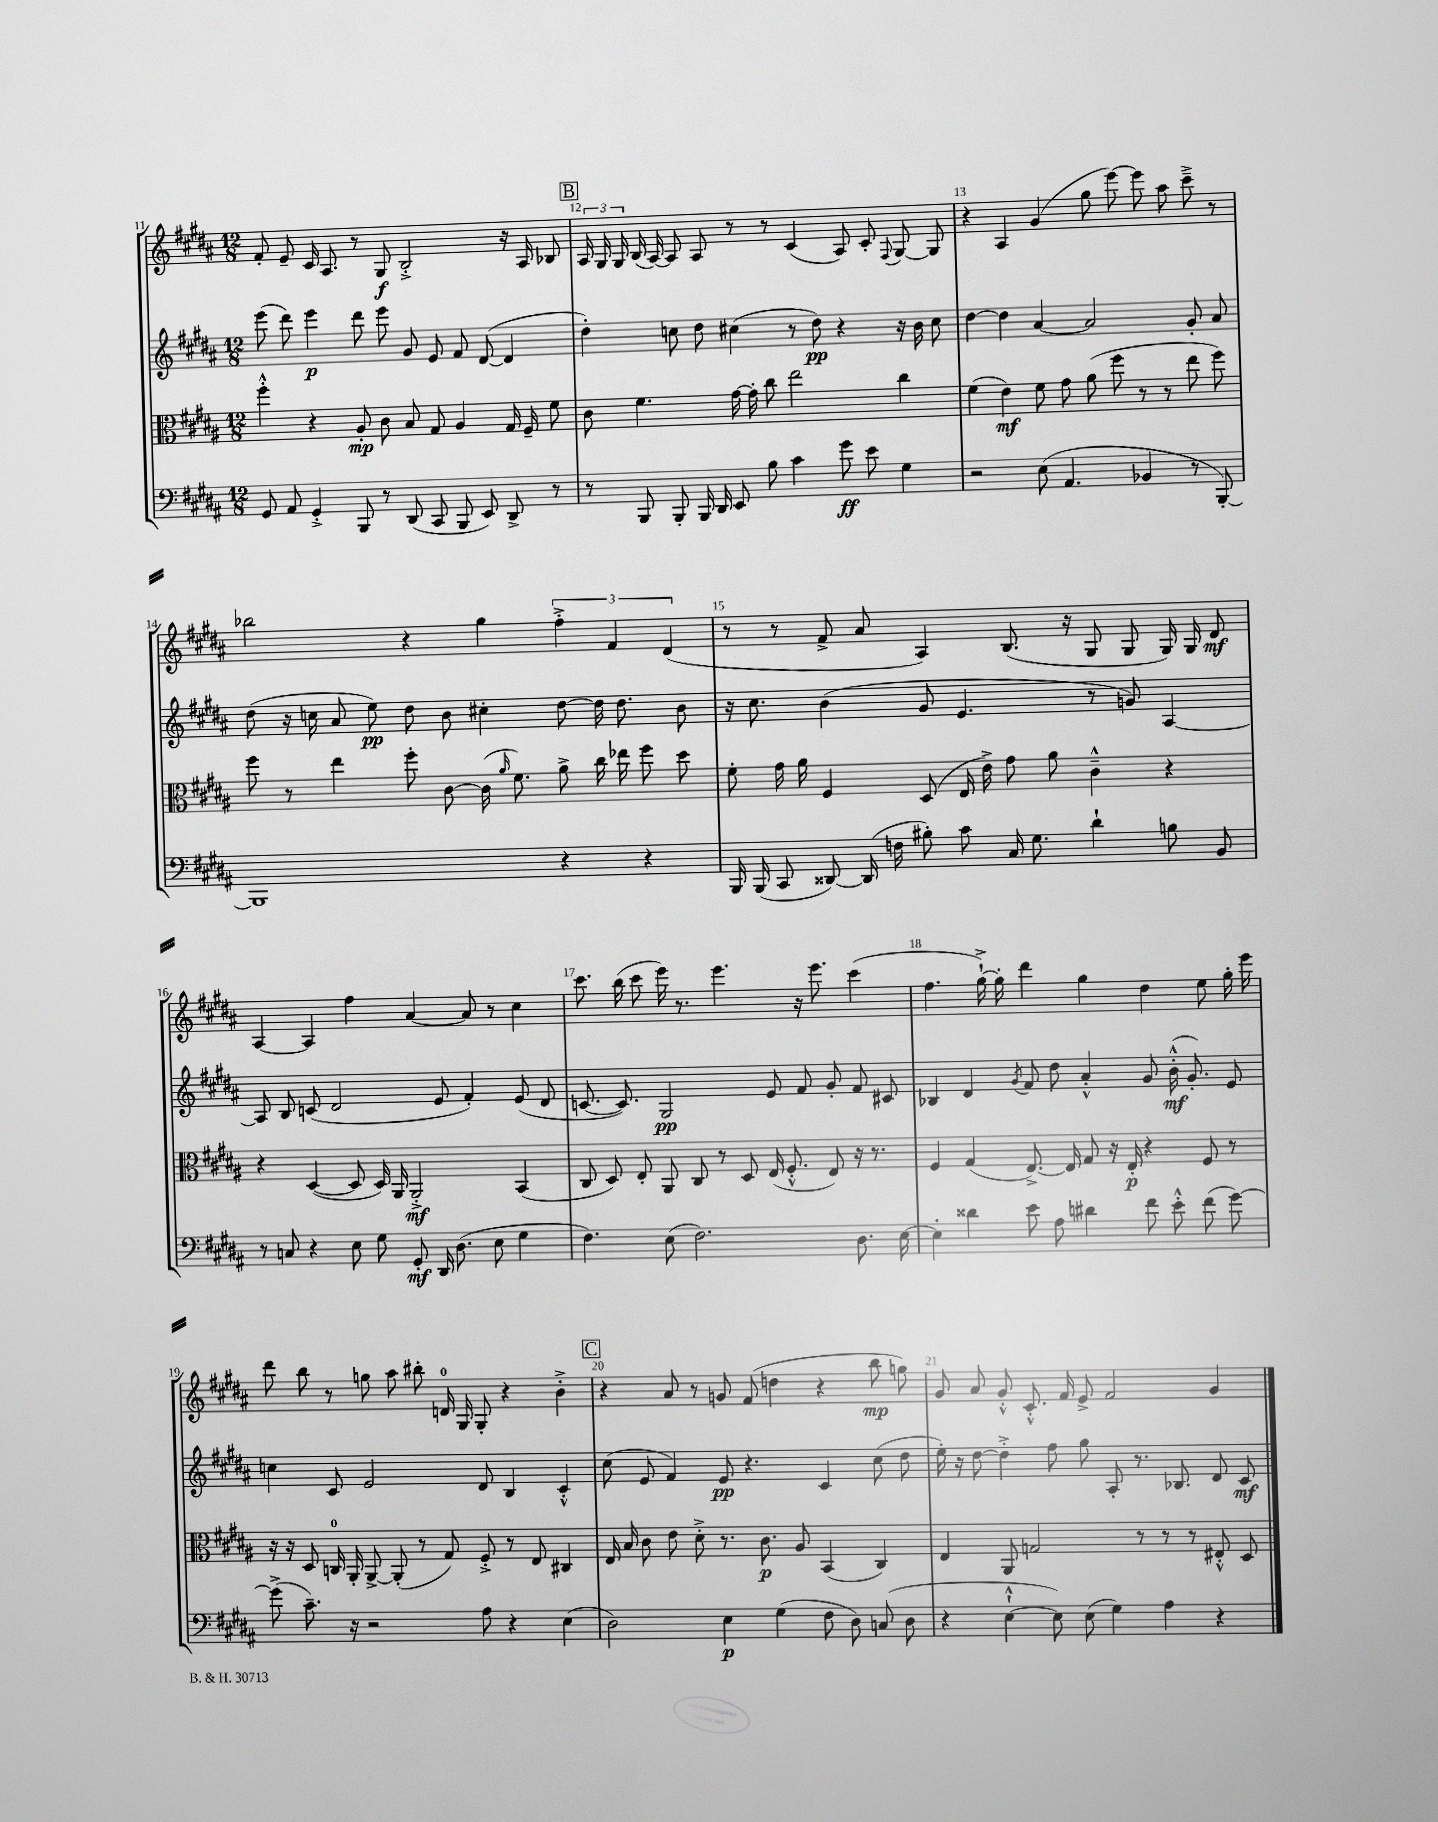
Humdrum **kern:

**kern	**kern	**kern	**kern
*staff4	*staff3	*staff2	*staff1
*clefF4	*clefC3	*clefG2	*clefG2
*k[f#c#g#d#a#]	*k[f#c#g#d#a#]	*k[f#c#g#d#a#]	*k[f#c#g#d#a#]
*M12/8	*M12/8	*M12/8	*M12/8
8GG#	4ff#'^^	(8eee	8f#'
8AA#	.	8ddd#)	8e~
4GG#'^	4r	4eee	16c#
.	.	.	8.A#
8BBB	8A#'	8ddd#	8r
8r	8c#	8eee	8G#
(8DD#	8B	8g#	2B'^
8CC#	8G#	8e	.
8BBB	4A#	8f#	.
8EE)	.	([8d#	.
8DD#^	16G#	4d#]	16r
.	16F#~	.	16A#
8r	8f#	.	8B-
=	=	=	=
8r	8c#	4dd#')	24A#
.	.	.	24G#
.	.	.	24G#
8BBB	4.f#	.	(16B
.	.	.	[16A#)
8BBB'	.	8cc	8A#]
16BBB	.	8dd#	8A#
16DD#	.	.	.
8EE	[16g#	(4cc#	8r
.	16g#']	.	.
8B	8cc#	.	8r
4c#	2ee	8r	(4c#
.	.	8dd#)	.
8g#	.	4r	8A#)
8e	.	.	8c#'
.	.	.	8qqF#
4G#	4cc#	16r	[8G#
.	.	16b	.
.	.	8cc#	8G#]
=	=	=	=
2r	(4f#	[4dd#	4r
.	4e)	4dd#]	4A#
(8E	8f#	[4a#	(4g#
4.AA#	8g#	.	.
.	(8a#	2a#]	8gg#
.	8ff#	.	[8eee)
4BB-	8r	.	8eee]
.	8r	.	8aa#
8r	8ee	8g#'	8ccc#~^
[8BBB')	8ff#)	8a#	8r
=	=	=	=
1BBB]	8ff#	(8dd#	2bb-
.	8r	16r	.
.	.	16cc	.
.	4ee	8a#	.
.	.	8ee)	.
.	8ff#'	8dd#	4r
.	[8c#	8b	.
.	(16c#]	4cc#'	4gg#
.	16qqa#	.	.
.	8.f#)	.	.
4r	8a#^	[8dd#	6ff#'^
.	16cc#	16dd#]	.
.	.	.	6f#
.	16ee-	8.dd#	.
4r	8ff#	.	.
.	.	.	(6d#
.	8dd#	8b	.
=	=	=	=
16BBB	8f#'	16r	8r
(16BBB	.	8.cc#	.
8CC#	16g#	.	8r
.	16a#	.	.
[8DD##)	4F#	(4b	8f#^
(16DD##]	.	.	8a#
16F	.	.	.
8B#')	(8D#	8g#	4A#)
8c#	16E	4.e	.
.	16e^)	.	.
16C#	8g#	.	(8.B
8.G#	.	.	.
.	8a#	.	.
.	.	.	16r
4d#`	4c#~^^	8r	8G#
.	.	8g)	8G#
8B	4r	[4A#	16G#)
.	.	.	16G#
8BB	.	.	8d#
=	=	=	=
8r	4r	8A#]	[4A#
8C	.	8B	.
4r	([4D#	(8c	4A#]
.	.	2d#	.
8E	8D#]	.	4ff#
8G#	16D#)	.	.
.	16AA#	.	.
8GG#'	2AA#'^	.	[4a#
16DD#	.	8e	.
(8.D#	.	.	.
.	.	4f#')	8a#]
8E	.	.	8r
4G#	(4BB	(8e	4cc#
.	.	8d#	.
=	=	=	=
4.F#)	8C#	[8.c	8.ccc#
.	8D#)	.	.
.	.	8.c])	(16bb
.	8E'	.	8ccc#
(8E	8AA#	2G#	16eee)
.	.	.	8.r
2.F#)	8C#	.	.
.	8r	.	4.eee
.	8D#	.	.
.	(16E	8e	.
.	8.F#'^^	.	.
.	.	8f#	16r
.	.	.	8.eee
.	8E)	8g#'	.
8.D#	16r	8f#	(4ccc#
.	8.r	.	.
.	.	8c#	.
[16E	.	.	.
=	=	=	=
4E']	4F#	4B-	4.ff#
4d##	(4G#	4d#	.
.	.	.	[16gg#`^)
.	.	.	16gg#']
.	.	8qg#	.
8e	[8.E^)	8f#	4ddd#
8A#	.	8dd#	.
.	16E]	.	.
4d#	8G#	4a#'^^	4gg#
.	16r	.	.
.	16E'	.	.
8f#	4r	8g#	4dd#
8e'^^	.	(16b'^^	.
.	.	8.g#')	.
(8f#	8F#	.	8ee
[8g#)	8r	8e	16gg#'
.	.	.	16eee
=	=	=	=
(8g#^]	16r	4cc	8ddd#
.	16r	.	.
8.c#~)	8D#	.	8bb
.	16C	8c#	8r
16r	16AA#'	.	.
2r	[8AA#^	2e	8gg
.	(8AA#']	.	8aa#
.	8r	.	8bb#'
.	8G#)	.	16d
.	.	.	16G#
8A#	8F#'^	8d#	8G#'
4r	8r	4B	4r
.	8E	.	.
(4E	4C#	4c#'^^	4b'^
=	=	=	=
2D#)	16E	(8cc#	4r
.	16B	.	.
.	8c#	8e	.
.	8e	4f#)	8a#
.	8d#'^	.	8r
4E	8.r	8e	8g
.	.	4.r	(8f#
.	8.c#	.	.
(4G#	.	.	4dd
.	8A#	.	.
8F#	(4BB	4c#	4r
8D#)	.	.	.
(8C	4C#)	(8cc#	8bb
8D#	.	8dd#	8gg)
=	=	=	=
4r	4E	16ee')	8g#
.	.	16r	.
.	.	[8dd#	8a#
[4E`^^	8AA#	4dd#'^]	8g#'^^
.	2G	.	8.c#'^^
8E])	.	8ff#	.
.	.	.	16f#
(8E	.	8gg#	8e^
4G#)	.	8A#'	2f#
.	8r	8.r	.
4A#	8r	.	.
.	.	8.B-	.
.	8r	.	.
4r	8E#'^^	8d#	4g#
.	8D#	8c#	.
==	==	==	==
*-	*-	*-	*-
